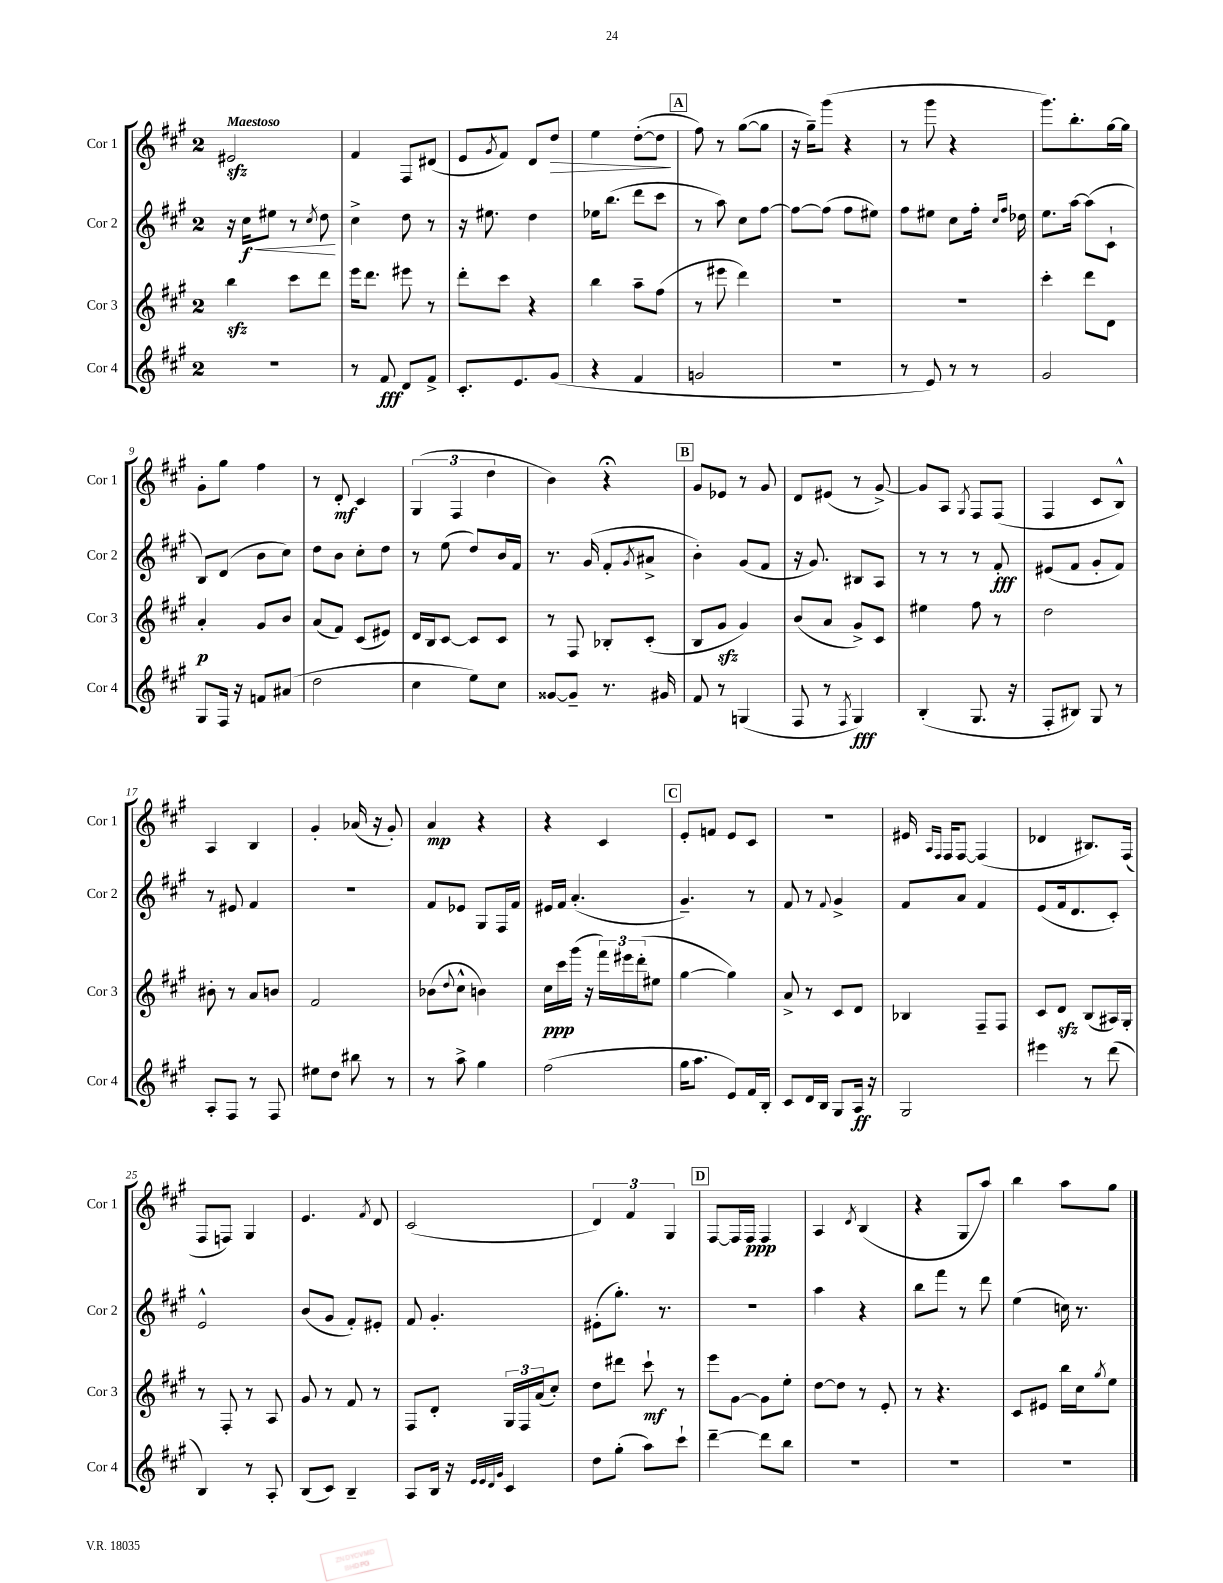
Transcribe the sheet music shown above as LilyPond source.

<<
\new StaffGroup <<
\new Staff = "s0" \with { instrumentName = "Cor 1" shortInstrumentName = "Cor 1" } {
    \clef treble \key a \major \once \override Staff.TimeSignature.style = #'single-digit \time 2/4 \tempo "Maestoso"
    eis'2\sfz |
    fis'4 fis8 dis'8( |
    e'8 \acciaccatura { gis'8 } fis'8) d'8 d''8\> |
    e''4 d''8~-.( d''8\! |
    \mark \markup { \box "A" } fis''8) r8 gis''8~( gis''8 |
    r16 gis''16--) gis'''8( r4 |
    r8 gis'''8 r4 |
    gis'''8.) b''8.-. gis''16~ gis''16 |
    gis'8-. gis''8 fis''4 |
    r8 d'8-.\mf cis'4 |
    \tuplet 3/2 { gis4( fis4 d''4 } |
    b'4) r4\fermata |
    \mark \markup { \box "B" } gis'8 ees'8 r8 gis'8 |
    d'8 eis'8( r8 gis'8~->) |
    gis'8 a8 \acciaccatura { gis8 } fis8 fis8( |
    fis4 cis'8 b8-^) |
    a4 b4 |
    gis'4-. aes'16( r16 gis'8-.) |
    a'4\mp r4 |
    r4 cis'4 |
    \mark \markup { \box "C" } e'8-. f'8 e'8 cis'8 |
    R2 |
    eis'16 \grace { a16 fis16 } fis16 fis8~ fis4( |
    des'4 bis8.) fis16( |
    fis8 f8) gis4 |
    e'4. \acciaccatura { fis'8 } d'8 |
    cis'2( |
    \tuplet 3/2 { d'4) fis'4 gis4 } |
    \mark \markup { \box "D" } fis8~ fis16 fis16\ppp fis4 |
    a4 \acciaccatura { d'8 } b4( |
    r4 gis8 a''8) |
    b''4 a''8 gis''8 \bar "|." |
}
\new Staff = "s1" \with { instrumentName = "Cor 2" shortInstrumentName = "Cor 2" } {
    \clef treble \key a \major \once \override Staff.TimeSignature.style = #'single-digit \time 2/4
    r16 cis''16\f\< eis''8 r8 \acciaccatura { cis''8 } d''8\! |
    cis''4-> d''8 r8 |
    r16 eis''8. d''4 |
    ees''16 b''8.( d'''8 cis'''8 |
    \mark \markup { \box "A" } r8 a''8) cis''8 fis''8~ |
    fis''8~ fis''8( fis''8 eis''8) |
    fis''8 eis''8 cis''8 fis''16-. \grace { cis''16 fis''16 } des''16 |
    e''8. a''16~ a''8( cis'8-! |
    b8) d'8( b'8 cis''8) |
    d''8 b'8 cis''8-. d''8 |
    r8 e''8( d''8) b'16 fis'16 |
    r8. gis'16( fis'8-. \acciaccatura { gis'8 } ais'8-> |
    \mark \markup { \box "B" } b'4-.) gis'8( fis'8 |
    r16 gis'8.) bis8 a8 |
    r8 r8 r8 fis'8-.\fff |
    eis'8( fis'8 gis'8-. fis'8) |
    r8 eis'8 fis'4 |
    R2 |
    fis'8 ees'8 gis8 fis16 fis'16 |
    eis'16 fis'16 a'4.-.( |
    \mark \markup { \box "C" } gis'4.--) r8 |
    fis'8 r8 \appoggiatura { fis'8 } gis'4-> |
    fis'8 a'8 fis'4 |
    e'8( fis'16 d'8. cis'8-.) |
    e'2-^ |
    b'8( gis'8 fis'8-.) eis'8-. |
    fis'8 gis'4.-. |
    eis'8-.( gis''8.-.) r8. |
    \mark \markup { \box "D" } r2 |
    a''4 r4 |
    b''8 fis'''8 r8 d'''8 |
    e''4( c''16) r8. \bar "|." |
}
\new Staff = "s2" \with { instrumentName = "Cor 3" shortInstrumentName = "Cor 3" } {
    \clef treble \key a \major \once \override Staff.TimeSignature.style = #'single-digit \time 2/4
    b''4\sfz cis'''8 d'''8 |
    e'''16 d'''8. eis'''8 r8 |
    d'''8-. cis'''8 r4 |
    b''4 a''8-- fis''8( |
    \mark \markup { \box "A" } r8 eis'''8 d'''4) |
    R2 |
    r2 |
    cis'''4-. d'''8 d'8 |
    a'4-.\p gis'8 b'8 |
    a'8( fis'8) cis'8( eis'8) |
    d'16 b16 cis'8~ cis'8 cis'8 |
    r8 fis8 bes8-. cis'8-.( |
    \mark \markup { \box "B" } b8 gis'8\sfz gis'4) |
    b'8( a'8 gis'8->) cis'8 |
    eis''4 fis''8 r8 |
    d''2 |
    bis'8-. r8 a'8 b'8 |
    fis'2 |
    bes'8( \appoggiatura { d''8 } cis''8-^ b'4) |
    cis''16\ppp cis'''16 gis'''16( r16 \tuplet 3/2 { fis'''16) eis'''16 d'''16-.( } eis''8 |
    \mark \markup { \box "C" } gis''4~ gis''4) |
    a'8-> r8 cis'8 d'8 |
    bes4 fis8-- fis8 |
    cis'8 d'8\sfz b8( ais16) gis16-. |
    r8 fis8-. r8 a8 |
    gis'8 r8 fis'8 r8 |
    fis8 d'8-. \tuplet 3/2 { gis16 fis16 a'16( } cis''8-.) |
    d''8 dis'''8 cis'''8-!\mf r8 |
    \mark \markup { \box "D" } e'''8 gis'8~ gis'8 e''8-. |
    d''8~ d''8 r8 e'8-. |
    r8 r4. |
    cis'8 eis'8 b''16 cis''16 \acciaccatura { gis''8 } e''8 \bar "|." |
}
\new Staff = "s3" \with { instrumentName = "Cor 4" shortInstrumentName = "Cor 4" } {
    \clef treble \key a \major \once \override Staff.TimeSignature.style = #'single-digit \time 2/4
    R2 |
    r8 fis'8\fff d'8 fis'8-> |
    cis'8.-. e'8. gis'8( |
    r4 fis'4 |
    \mark \markup { \box "A" } g'2 |
    R2 |
    r8 e'8) r8 r8 |
    gis'2 |
    gis8 fis16 r16 f'8 ais'8( |
    d''2 |
    cis''4 e''8) cis''8 |
    gisis'8~ gisis'8-- r8. gis'16 |
    \mark \markup { \box "B" } fis'8 r8 g4( |
    fis8 r8 \acciaccatura { fis8 } gis4\fff) |
    b4-.( gis8. r16 |
    fis8-. bis8) gis8 r8 |
    a8-. fis8 r8 fis8 |
    eis''8 d''8 bis''8 r8 |
    r8 a''8-> gis''4 |
    fis''2( |
    \mark \markup { \box "C" } gis''16 a''8. e'8) fis'16 b16-. |
    cis'8 d'16 b16 gis8 a16\ff r16 |
    gis2 |
    eis'''4 r8 d'''8( |
    b4) r8 a8-. |
    b8( cis'8) b4-- |
    a8 b16 r16 \grace { e'32 e'32 d'32 gis'32 } cis'4 |
    d''8 gis''8-.( a''8) cis'''8-! |
    \mark \markup { \box "D" } d'''4~-- d'''8 b''8 |
    R2 |
    R2 |
    R2 \bar "|." |
}
>>
>>
